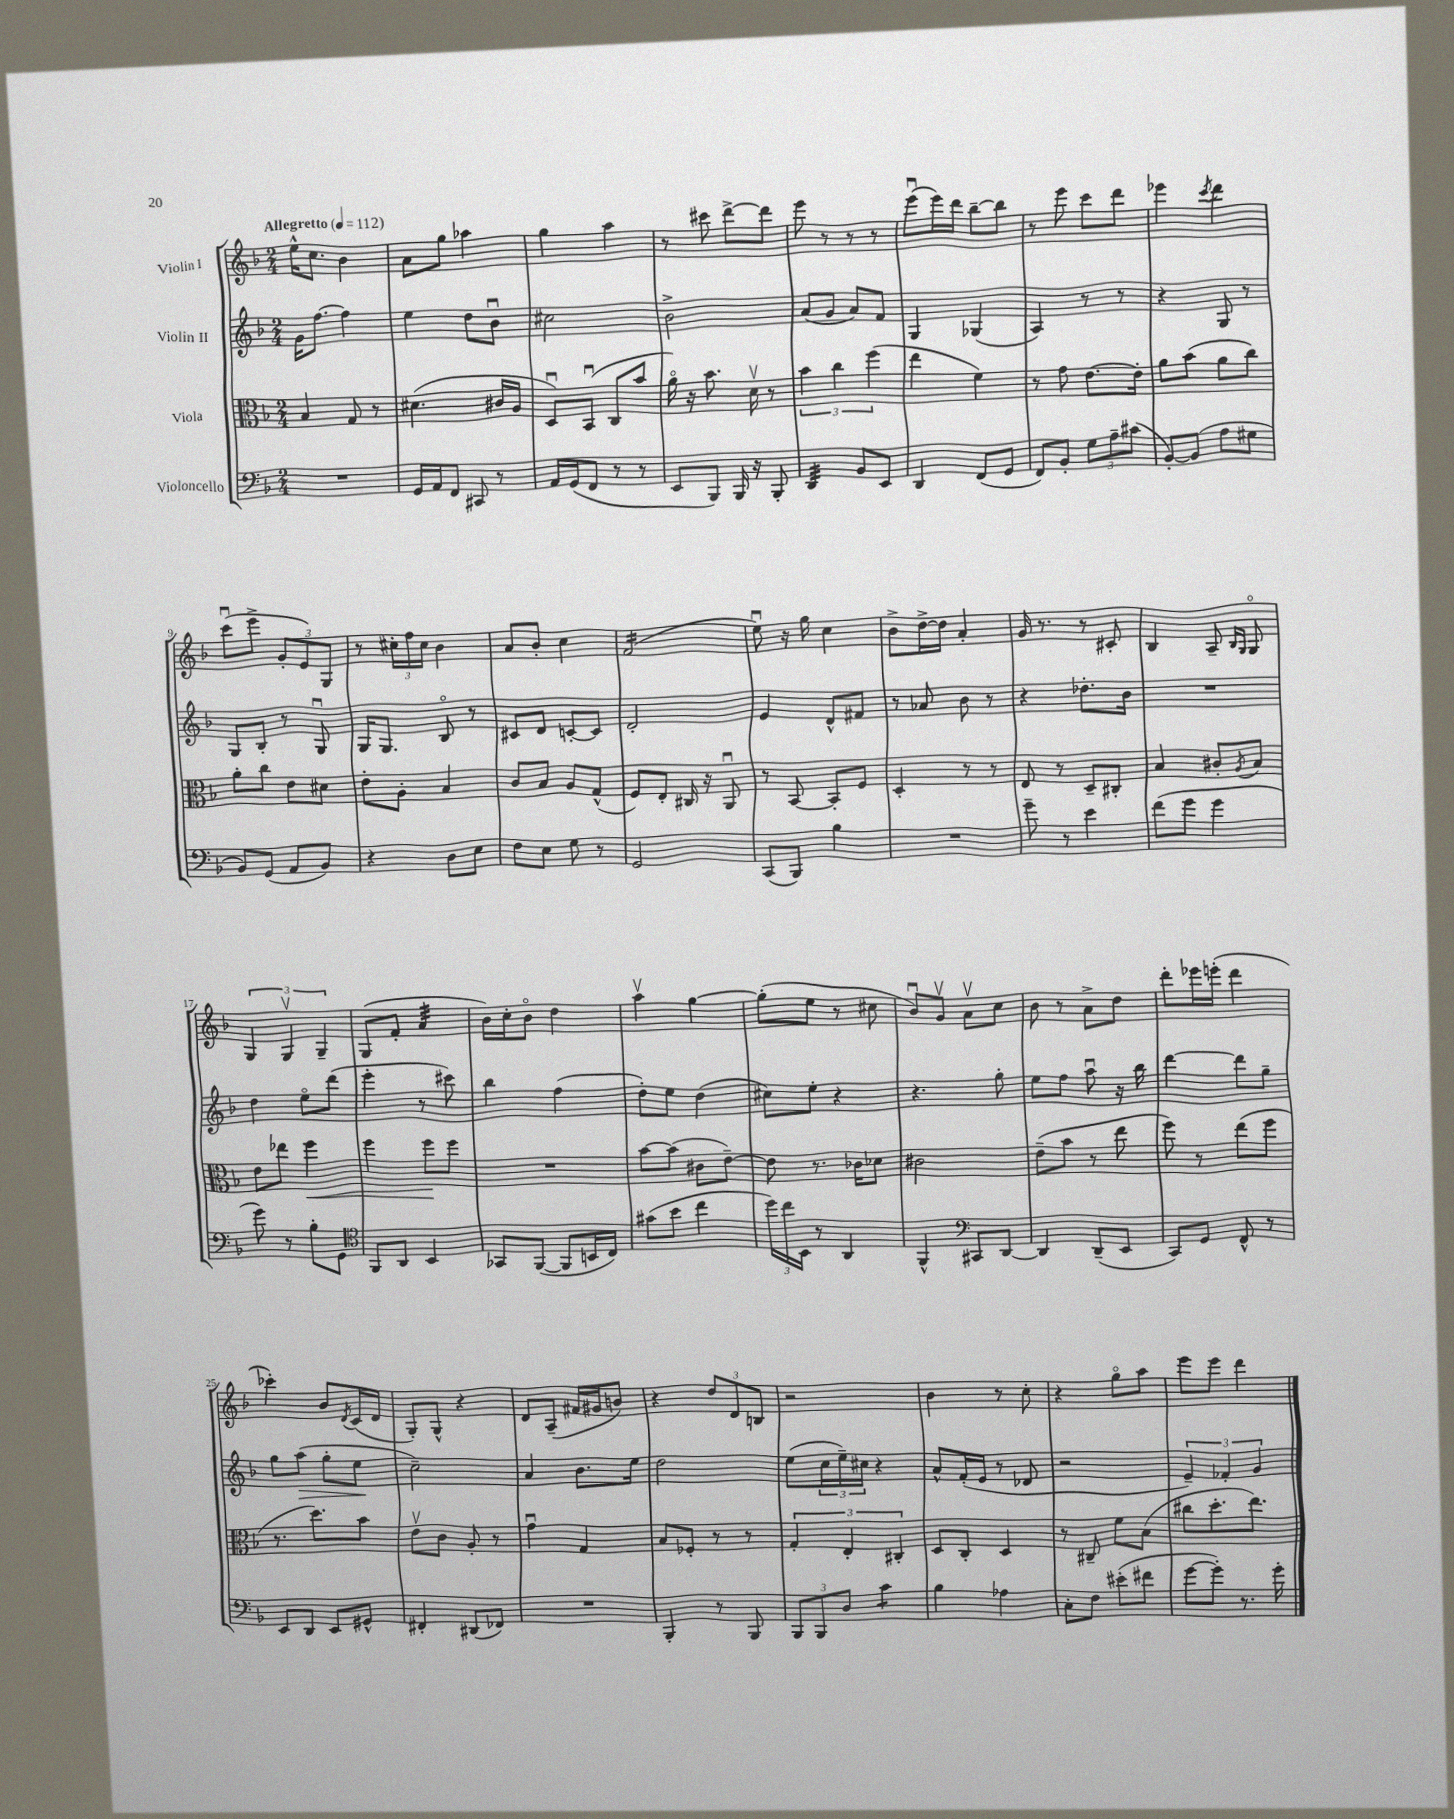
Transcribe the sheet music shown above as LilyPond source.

<<
\new StaffGroup <<
\new Staff = "s0" \with { instrumentName = "Violin I" } {
    \clef treble \key f \major \numericTimeSignature \time 2/4 \tempo "Allegretto" 4 = 112
    e''16-^ c''8. bes'4 |
    a'8 g''8 aes''4 |
    g''4 a''4 |
    r8 cis'''8 d'''8~-> d'''8 |
    e'''8 r8 r8 r8 |
    e'''8\downbow( e'''16) d'''16 bes''8~-- bes''8 |
    r8 e'''8 c'''8 d'''8 |
    ees'''4 \acciaccatura { c'''8 } d'''4 |
    c'''8\downbow( e'''8-> \tuplet 3/2 { g'8-. e'8) g8 } |
    r8 \tuplet 3/2 { cis''16-. f''16 cis''16 } bes'4 |
    a'8 bes'8-. c''4 |
    f'2:16( |
    e''8\downbow) r16 g''16 c''4 |
    bes'8-> d''16~-> d''16 a'4-. |
    g'16 r8. r8 cis'8-. |
    bes4 a8-- \grace { bes16 g16 } g8\flageolet |
    \tuplet 3/2 { g4 g4\upbow g4-- } |
    g8( f'8-. a'4:32 |
    bes'16) c''16-. bes'8\flageolet d''4 |
    a''4\upbow g''4~ |
    g''8-.( e''8 r8 cis''8 |
    bes'8\downbow) g'8\upbow a'8\upbow c''8 |
    bes'8 r8 a'8-> d''8 |
    d'''8-. ees'''16 e'''16-.( d'''4 |
    ces'''4-.) bes'8 \acciaccatura { d'8 } c'16( d'16 |
    g8-.) g8-^ r4 |
    d'8 a8--( fis'16 gis'16 b'8) |
    r4 \tuplet 3/2 { d''8 d'8 b8 } |
    r2 |
    bes'4 r8 c''8-. |
    r4 g''8\flageolet a''8 |
    e'''8 e'''8 d'''4 \bar "|." |
}
\new Staff = "s1" \with { instrumentName = "Violin II" } {
    \clef treble \key f \major \numericTimeSignature \time 2/4
    g'16 f''8.~ f''4 |
    e''4 d''8 bes'8\downbow |
    cis''2 |
    bes'2-> |
    a'8( g'8 a'8) f'8 |
    g4 ges4( |
    a4) r8 r8 |
    r4 g8 r8 |
    g8 bes8-. r8 g8\downbow |
    g16 g8. bes8\flageolet r8 |
    cis'8 d'8 c'8~-. c'8 |
    d'2-. |
    e'4 d'8-^ fis'8 |
    r8 aes'8 bes'8 r8 |
    r4 des''8.-. bes'16 |
    R2 |
    d''4 e''8\flageolet d'''8( |
    e'''4-. r8 cis'''8) |
    bes''4 f''4( |
    d''8-.) e''8 d''4( |
    cis''8) e''8-. r4 |
    r4. g''8-. |
    e''8 f''8 a''8\downbow r16 bes''16 |
    d'''4~ d'''8 g''8-- |
    g''8 a''8\>( g''8-. e''8\! |
    c''2--) |
    a'4 bes'8. e''16 |
    d''2 |
    e''8( \tuplet 3/2 { c''16 e''16--) cis''16 } r4 |
    a'8-^ f'16-.( e'16 r8 des'8 |
    r2 |
    \tuplet 3/2 { e'4--) fes'4-. g'4 } \bar "|." |
}
\new Staff = "s2" \with { instrumentName = "Viola" } {
    \clef alto \key f \major \numericTimeSignature \time 2/4
    bes4 g8 r8 |
    dis'4.( cis'16 a16 |
    d8\downbow) bes,8\downbow( c8 bes'8 |
    a'16\flageolet) r16 bes'8. d'16\upbow r8 |
    \tuplet 3/2 { bes'4 c''4 f''4( } |
    e''4 f'4) |
    r8 g'8 e'8.~ e'16-. |
    a'8 bes'8( a'8 c''8) |
    a'8-. c''8 e'8 dis'8 |
    e'8-. a8-. bes4 |
    c'8 bes8 a8 g8-^( |
    f8) e8-. cis16 r16 a,8\downbow |
    r8 bes,8~ bes,8-. f8 |
    d4-. r8 r8 |
    e8 r8 d8-- cis8-. |
    bes4 cis'8-. \acciaccatura { a8 } bes8 |
    e'8 ees''8 f''4\< |
    f''4 f''8\! f''8 |
    R2 |
    bes'8~ bes'8( cis'8 e'8~--) |
    e'8 r8. ces'16 des'8 |
    cis'2 |
    e'8--( bes'8 r8 e''8 |
    f''8) r8 e''8( f''8 |
    r8. d''8.) bes'8 |
    e'8\upbow c'8 a8-. r8 |
    g'4\downbow g4 |
    bes8 fes8-. r8 r8 |
    \tuplet 3/2 { g4-. e4-. cis4-. } |
    d8 c8-. d4 |
    r8 cis8-- f'8 bes8( |
    cis''8 d''8.-. e''8.) \bar "|." |
}
\new Staff = "s3" \with { instrumentName = "Violoncello" } {
    \clef bass \key f \major \numericTimeSignature \time 2/4
    R2 |
    g,16 a,16 f,8 cis,8 r8 |
    a,16 g,16( f,8 r8 r8 |
    e,8 bes,,8) bes,,16 r16 bes,,8-. |
    d,4:32 bes,8 e,8 |
    d,4 f,8( g,8 |
    f,8) bes,8-. \tuplet 3/2 { g8 a8-- cis'8( } |
    bes,8~-.) bes,8( a8 gis8 |
    bes,8) g,8( a,8 bes,8) |
    r4 d8 e8 |
    f8 e8 g8 r8 |
    g,2 |
    c,8( bes,,8) bes4 |
    R2 |
    g'8-- r8 e'4 |
    f'8( g'8 g'4 |
    g'8) r8 bes8-. g,8 |
    \clef tenor f,8 a,8 bes,4 |
    ges,8 f,8~( f,8 b,16 c16) |
    gis'8( bes'8 c''4 |
    \tuplet 3/2 { d''16) c''16 bes,16 } r8 a,4 |
    f,4-^ \clef bass cis,8 d,8~ |
    d,4 d,8--( e,8 |
    c,8) g,8 f,8-^ r8 |
    e,8 d,8 e,8 gis,8-^ |
    fis,4-. dis,8( fes,8) |
    R2 |
    bes,,4-. r8 bes,,8 |
    \tuplet 3/2 { bes,,8 bes,,8 d8 } c'4:8 |
    bes4 aes4 |
    c8-. f8 eis'8-.( fis'8 |
    g'8~ g'8-.) r8. g'16-. \bar "|." |
}
>>
>>
